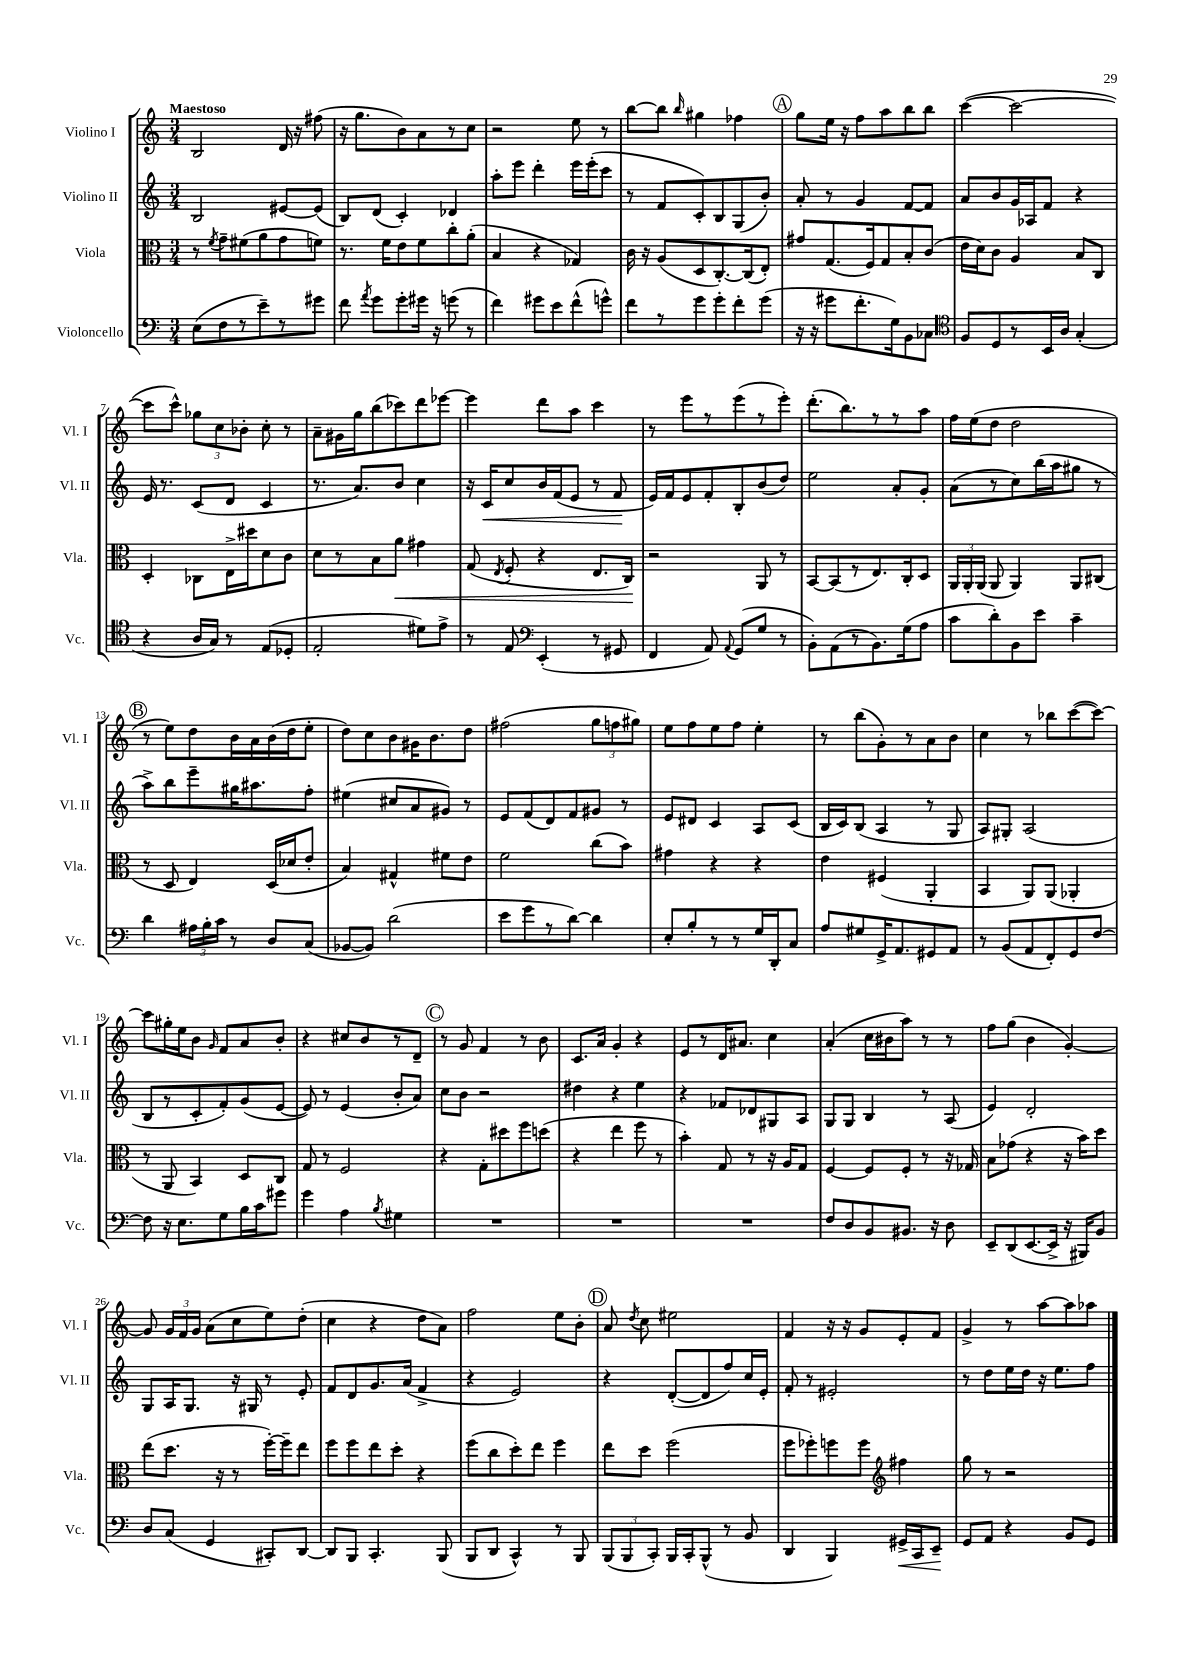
<<
\new StaffGroup <<
\new Staff = "s0" \with { instrumentName = "Violino I" shortInstrumentName = "Vl. I" } {
    \clef treble \key c \major \numericTimeSignature \time 3/4 \tempo "Maestoso"
    \autoBeamOff b2 d'16 r16 fis''8( |
    r16 g''8.[ b'8) a'8 r8 c''8] |
    r2 e''8 r8 |
    b''8[~ b''8] \grace { b''16 } gis''4 fes''4 |
    \mark \markup { \circle "A" } g''8[ e''16] r16 f''8[ a''8 b''8 b''8] |
    c'''4~( c'''2~ |
    c'''8[ c'''8]-^) \tuplet 3/2 { ges''8[ c''8 bes'8]-. } c''8-. r8 |
    a'8[-- gis'16 g''16 b''8( ces'''8) d'''8 ees'''8]~ |
    ees'''4 d'''8[ a''8] c'''4 |
    r8 e'''8[ r8 e'''8( r8 e'''8]-.) |
    d'''8.[-.( b''8.) r8 r8 a''8] |
    f''16[ e''16( d''8] d''2 |
    \mark \markup { \circle "B" } r8 e''8[) d''8 b'16 a'16 b'16( d''16 e''8]-. |
    d''8[) c''8 b'8 gis'16 b'8. d''8] |
    fis''2( \tuplet 3/2 { g''8[ f''8 gis''8]) } |
    e''8[ f''8 e''8 f''8] e''4-. |
    r8 b''8[( g'8-.) r8 a'8 b'8] |
    c''4 r8 bes''8[ c'''8~( c'''8]~) |
    c'''8[ gis''16-. e''16 b'8] \grace { g'16 } f'8[ a'8 b'8]-. |
    r4 cis''8[ b'8 r8 d'8]-- |
    \mark \markup { \circle "C" } r8 g'8 f'4 r8 b'8 |
    c'8.[ a'16] g'4-. r4 |
    e'8[ r8 d'16 ais'8.] c''4 |
    a'4-.( c''16[ bis'16 a''8]) r8 r8 |
    f''8[ g''8]( b'4 g'4~-.) |
    g'8 \tuplet 3/2 { g'16[ f'16 g'16] } a'8[( c''8 e''8) d''8]-.( |
    c''4 r4 d''8[ a'8]) |
    f''2 e''8[ b'8]-. |
    \mark \markup { \circle "D" } a'8 \acciaccatura { d''8 } c''8 eis''2 |
    f'4 r16 r16 g'8[ e'8-. f'8] |
    g'4-> r8 a''8[~ a''8 aes''8] \bar "|." |
}
\new Staff = "s1" \with { instrumentName = "Violino II" shortInstrumentName = "Vl. II" } {
    \clef treble \key c \major \numericTimeSignature \time 3/4
    \autoBeamOff b2 eis'8[~ eis'8]( |
    b8[) d'8]( c'4-.) des'4 |
    a''8[-. e'''8] d'''4-. e'''16[ e'''16-.( c'''8] |
    r8 f'8[ c'8-.) b8 g8( b'8]-.) |
    \mark \markup { \circle "A" } a'8-. r8 g'4 f'8[~ f'8] |
    a'8[ b'8 g'16 aes16 f'8] r4 |
    e'16 r8. c'8[( d'8] c'4 |
    r8. a'8.[) b'8] c''4 |
    r16 c'16[\< c''8 b'16 f'16( e'8] r8 f'8\! |
    e'16[) f'16 e'8 f'8-. b8-. b'8( d''8]) |
    e''2 a'8[-. g'8]-. |
    a'8[( r8 c''8) b''16( a''16 gis''8] r8 |
    \mark \markup { \circle "B" } a''8[->) b''8 e'''8-- gis''16 ais''8. f''8]-. |
    eis''4( cis''8[ a'8 gis'8]) r8 |
    e'8[ f'8( d'8) f'8 gis'8] r8 |
    e'8[ dis'8] c'4 a8[ c'8]( |
    b16[ c'16) b8]( a4 r8 g8 |
    a8[) gis8]-. a2( |
    b8[ r8 c'8-. f'8-.) g'8( e'8]~ |
    e'8) r8 e'4( b'8[-. a'8]) |
    \mark \markup { \circle "C" } c''8[ b'8] r2 |
    dis''4 r4 e''4 |
    r4 fes'8[ des'8 gis8 a8] |
    g8[ g8] b4 r8 a8( |
    e'4) d'2-. |
    g8[ a16 g8.] r16 gis16 r8 e'8-. |
    f'8[ d'8 g'8. a'16]( f'4-> |
    r4 e'2) |
    \mark \markup { \circle "D" } r4 d'8[~-.( d'8 f''8) c''16 e'16]-. |
    f'8-. r8 eis'2-. |
    r8 d''8[ e''16 d''16] r16 e''8.[ f''8] \bar "|." |
}
\new Staff = "s2" \with { instrumentName = "Viola" shortInstrumentName = "Vla." } {
    \clef alto \key c \major \numericTimeSignature \time 3/4
    \autoBeamOff r8 \acciaccatura { f'8 } g'8[-- fis'8( a'8 g'8 f'8]) |
    r8. f'16[ e'8 f'8 c''8-. a'8]-.( |
    b4 r4 ges4) |
    c'16 r16 a8[( d8 c8.~-.) c16( e8]-.) |
    \mark \markup { \circle "A" } gis'8[ g8.( f16) g8 b8-. c'8]( |
    e'16[ d'16) c'8] a4 b8[ c8] |
    d4-. ces8[ e16-> dis''16 d'8 c'8] |
    d'8[ r8 b8 a'8]\< gis'4 |
    g8( \acciaccatura { e8 } f8-. r4 e8.[ c16]\!) |
    r2 a,8 r8 |
    b,8[~ b,8( r8 e8.) c16-. d8] |
    \tuplet 3/2 { a,16[ a,16-. a,16]( } a,8 a,4) a,8[ cis8]( |
    \mark \markup { \circle "B" } r8 d8 e4) d16[( des'16 e'8]-. |
    b4) gis4-^ fis'8[ e'8] |
    f'2 c''8[( b'8]) |
    gis'4 r4 r4 |
    e'4 fis4( a,4-. |
    b,4 a,8[) a,8]( aes,4-. |
    r8 a,8 b,4) d8[ c8] |
    g8 r8 f2 |
    \mark \markup { \circle "C" } r4 g8[-. dis''8 f''8 d''8]( |
    r4 e''4 f''8 r8 |
    b'4-.) g8 r8 r16 a16[ g8] |
    f4~ f8[ f8]-. r8 r16 ges16 |
    b8[ ges'8]( r4 r16 b'16[) d''8] |
    e''8[( d''8.] r16 r8 f''16[~-.) f''16-- e''8] |
    f''8[ f''8 e''8 d''8]-. r4 |
    f''8[( c''8 d''8-.) e''8] f''4 |
    \mark \markup { \circle "D" } e''8[ d''8] f''2( |
    f''8[ fes''8-.) f''8 f''8] \clef treble fis''4 |
    g''8 r8 r2 \bar "|." |
}
\new Staff = "s3" \with { instrumentName = "Violoncello" shortInstrumentName = "Vc." } {
    \clef bass \key c \major \numericTimeSignature \time 3/4
    \autoBeamOff e8[( f8 r8 e'8--) r8 gis'8] |
    f'8 \acciaccatura { a'8 } g'8[ g'8-. gis'16] r16 g'8( r8 |
    f'4) gis'8[ e'8 f'8-^( g'8]-^) |
    f'8[ r8 g'8 g'8-. f'8-. g'8]( |
    \mark \markup { \circle "A" } r16 r16 gis'8[ f'8.-. g16) b,8 ces8] |
    \clef tenor f8[ d8 r8 b,16 a16] g4-.( |
    r4 a16[ g16]) r8 e8[( des8]-. |
    e2-. dis'8[) e'8]-> |
    r8 e8 \clef bass e,4-.( r8 gis,8 |
    f,4 a,8) \appoggiatura { a,8 } g,8[( g8] r8 |
    b,8[-.) a,8( r8 b,8.) g16( a8] |
    c'8[ d'8-.) b,8 e'8] c'4-- |
    \mark \markup { \circle "B" } d'4 \tuplet 3/2 { ais16[ b16-. c'16] } r8 d8[ c8]( |
    bes,8[~ bes,8]) d'2( |
    e'8[ g'8 r8 d'8]~) d'4 |
    e8[-. b8-. r8 r8 g16 d,16-. c8] |
    a8[ gis8 g,16-> a,8. gis,8 a,8] |
    r8 b,8[( a,8 f,8-.) g,8 f8]~ |
    f8 r16 e8.[ g8 b16 c'16 gis'8] |
    g'4 a4 \acciaccatura { b8 } gis4 |
    \mark \markup { \circle "C" } R2. |
    R2. |
    R2. |
    f8[ d8 b,8 bis,8.] r16 d8 |
    e,8[-- d,8( e,8.~ e,16]-> r16 bis,,16[) b,8] |
    d8[ c8]( g,4 cis,8[-.) d,8]~ |
    d,8[ b,,8] c,4.-. b,,8( |
    b,,8[ d,8] c,4-^) r8 b,,8 |
    \mark \markup { \circle "D" } \tuplet 3/2 { b,,8[( b,,8 c,8]-.) } b,,16[ c,16-. b,,8]-^( r8 b,8 |
    d,4 b,,4) gis,16[->\< c,16 e,8]--\! |
    g,8[ a,8] r4 b,8[ g,8] \bar "|." |
}
>>
>>
